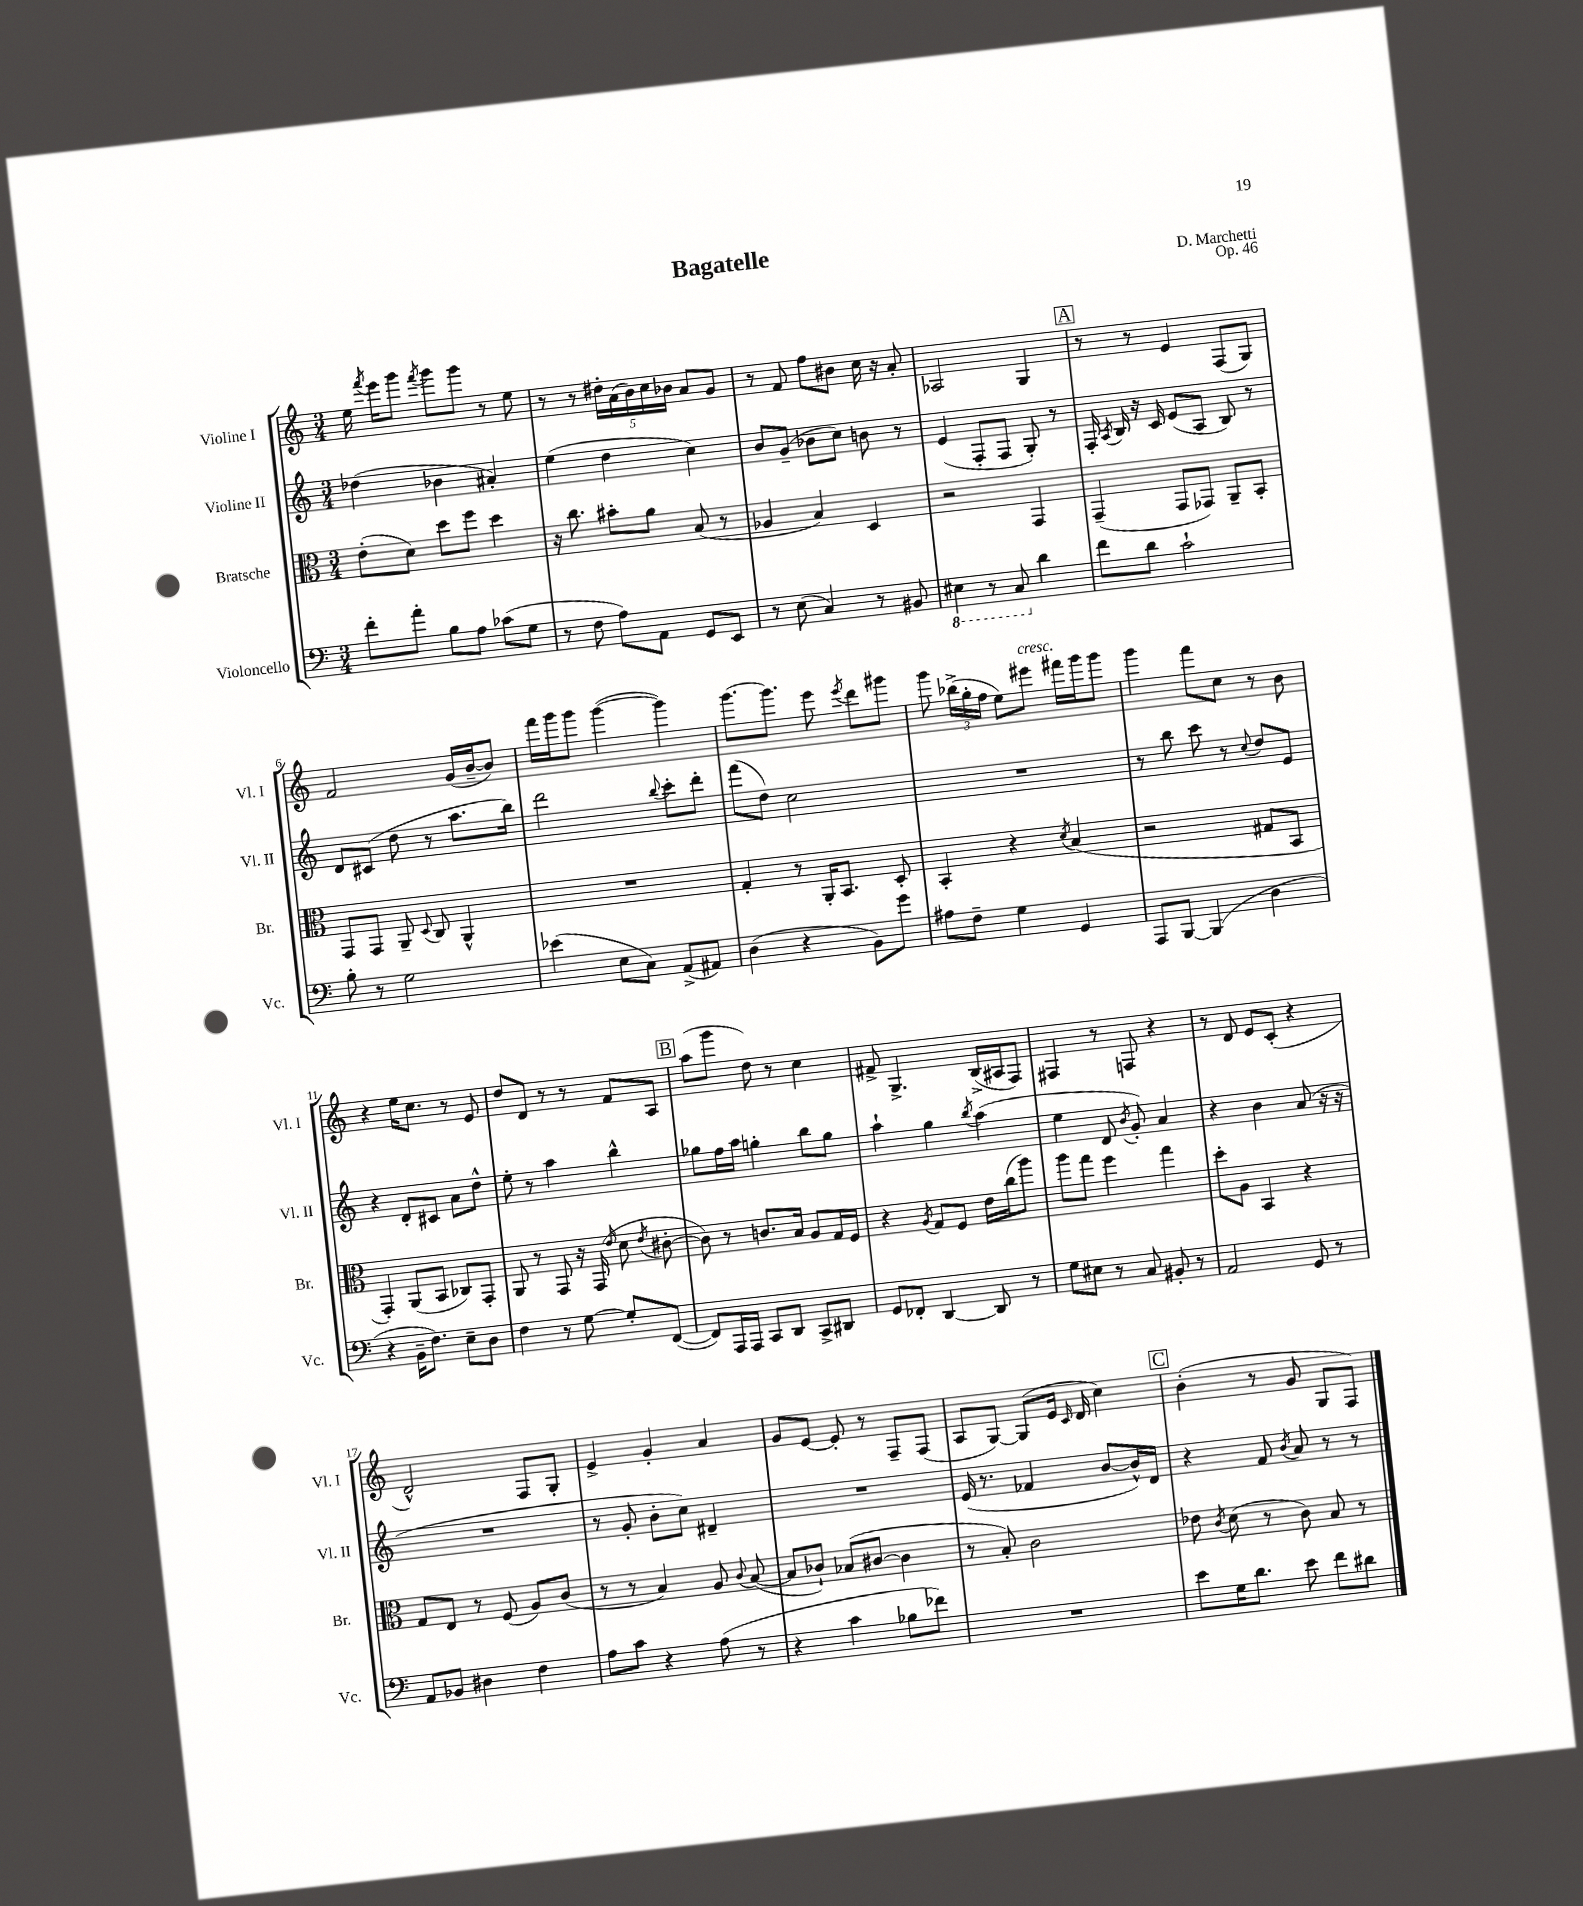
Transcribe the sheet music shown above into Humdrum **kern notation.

**kern	**kern	**kern	**kern
*part4	*part3	*part2	*part1
*staff4	*staff3	*staff2	*staff1
*I"Violoncello	*I"Bratsche	*I"Violine II	*I"Violine I
*I'Vc.	*I'Br.	*I'Vl. II	*I'Vl. I
*clefF4	*clefC3	*clefG2	*clefG2
*k[]	*k[]	*k[]	*k[]
*M3/4	*M3/4	*M3/4	*M3/4
=1	=1	=1	=1
8f'\L	(8e'\L	(4dd-X\	16ee\
.	.	.	8qfff/
.	.	.	16eee\KL
8a'\J	8d\J)	.	8ggg\J
.	.	.	8qfff/
8B\L	8dd\L	4b-X\	8ggg\L
8A\J	8ff\J	.	8ggg\J
(8c-X\L	4dd\	4a#X'/)	8r
8G\J	.	.	8ee\
=2	=2	=2	=2
8r	16r	(4ee\	8r
.	8.cc\	.	.
8F\	.	.	8r
8A\L)	8b#X'\L	4dd\	20dd#X'\LL
.	.	.	(20a\
.	.	.	20b\)
8AA\J	8a\J	.	.
.	.	.	20cc\
.	.	.	20b-X\JJ
8GG/L	(8B/	4cc\)	8a/L
8EE/J	8r	.	8g/J
=3	=3	=3	=3
8r	4A-X/	8b/L	8r
(8E\	.	(8g~/J	8f/
4C/)	4B/)	8b-X\L	8ff\L
.	.	8cc\J)	8b#X\J
8r	4D/	8bn\	16cc\
.	.	.	16r
8BB#X/	.	8r	8a'/
=4	=4	=4	=4
*8ba	*	*	*
4EE#X\	2r	(4e/	2A-X/
8r	.	8F'/L	.
8CC/	.	8F/J	.
*X8ba	*	*	*
4d\	4GG/	8G'/)	4G/
.	.	8r	.
!!LO:REH:place=s1:t=A
=5	=5	=5	=5
8f\L	(4GG~/	16F'/	8r
.	.	8qA/	.
.	.	16B/	.
8d\J	.	16r	8r
.	.	16c/	.
2c`\	8GG/L	(8e/L	4e/
.	8GG-X/J)	8A/J	.
.	8AA~/L	8B/)	(8F/L
.	8BB'/J	8r	8G/J)
!!LO:LB:g=z
=6	=6	=6	=6
8B'\	8GG/L	8d/L	2f/
8r	8GG/J	(8c#X/J	.
2G\	8AA~/	8dd\	.
.	8qqD/	.	.
.	8C/	8r	.
.	4AA^^/	8.aa\L	(16g/LL
.	.	.	[16b~/J
.	.	.	8b/J])
.	.	16bb\Jk)	.
=7	=7	=7	=7
(4e-X\	2.r	2ddd\	16fff\LL
.	.	.	16ggg\J
.	.	.	8ggg\J
8E\L	.	.	([4ggg\
8C\J)	.	.	.
.	.	8qqbb/	.
(8AA^/L	.	8ccc'\L	4ggg\])
8AA#X/J)	.	8ddd'\J	.
=8	=8	=8	=8
(4D\	4G'/	(8fff\L	[8.ggg\L
.	.	8dd\J)	.
.	.	.	8.ggg\J]
4r	8r	2cc\	.
.	16AA'/KL	.	8eee\
.	8.BB/J	.	.
.	.	.	8qeee/
8BB\L)	.	.	8ddd\L
8g\J	8D'/	.	8ggg#X\J
=9	=9	=9	=9
8A#X\L	4BB'/	2.r	8ggg\
8F~\J	.	.	(24bb-X^\LL
.	.	.	24gg'\
.	.	.	24ff\JJ
4G\	4r	.	8ee\L)
!	!	!	!LO:TX:a:i:t=cresc.
.	.	.	8eee#X\J
.	8qd/	.	.
4GG/	(4B/	.	16fff#X\LL
.	.	.	16ggg\J
.	.	.	8ggg\J
=10	=10	=10	=10
8AAA/L	2r	8r	4ggg\
[8BBB/J	.	8bb\	.
(4BBB/]	.	8ccc\	8fff\L
.	.	8r	8cc\J
.	.	8qqcc/	.
4D\	8G#X/L	8dd/L	8r
.	8BB/J	8e/J	8b\
!!LO:LB:g=z
=11	=11	=11	=11
4r	4GG'/)	4r	4r
16BB~\KL	(8AA/L	8d'/L	16ee\KL
8.F\J)	.	.	8.cc\J
.	8BB/J	8c#X/J	.
8E~\L	8C-X/L)	8a\L	8r
8D\J	8GG'/J	8dd^^\J	8e/
=12	=12	=12	=12
4F\	8AA/	8ee'\	8dd/L
.	8r	8r	8d/J
8r	8GG/	4aa\	8r
[8G\	16r	.	8r
.	(16GG/	.	.
.	16qqe/	.	.
8G'/L]	8d\	4bb^^\	8f/L
.	8qe/	.	.
([8FF/J	[8c#X'\	.	8A/J
!!LO:REH:place=s1:t=B
=13	=13	=13	=13
8FF/L])	8c#\])	8gg-X\L	(8aa\L
16AAA/L	8r	16ff\L	8ggg\J
16AAA/JJ	.	16aa\JJ	.
8CC/L	8.cn/L	4ggn'\	8dd\)
8DD/J	.	.	8r
.	16B/Jk	.	.
8CC^/L	8A/L	8bb\L	4cc\
8DD#X/J	16G/L	8gg\J	.
.	16F/JJ	.	.
=14	=14	=14	=14
8GG/L	4r	4aa`\	8f#X^/
8FF-X'/J	.	.	4.G^/
.	8qA/	.	.
[4DD/	8G/L	4gg\	.
.	8F/J	.	.
.	.	8qbb/	.
8DD/]	16e\LL	(4aa\	(16B^/LL
.	(16cc\J	.	16A#X/J
8r	8aa\J)	.	8F/J)
=15	=15	=15	=15
8G\L	8aa\L	4ee\	4F#X/
8E#X\J	8gg\J	.	.
8r	4ff\	8d/	8r
.	.	8qb/	.
8C/	.	8g'/)	8Fn/
8BB#X'/	4gg\	4a/	4r
8r	.	.	.
=16	=16	=16	=16
2AA/	8dd'\L	4r	8r
.	8A\J	.	8d/
.	4BB/	4b\	8e/L
.	.	.	(8c'/J
8GG/	4r	(8a/	4r
8r	.	16r	.
.	.	16r	.
!!LO:LB:g=z
=17	=17	=17	=17
8AA/L	8G/L	2.r	2d^^/)
8BB-X/J	8E/J	.	.
4D#X\	8r	.	.
.	(8F/	.	.
4F\	8A/L)	.	8F/L
.	(8c/J	.	8G'/J
=18	=18	=18	=18
8A\L	8r	8r	4e^/
8c\J	8r	8g'/	.
4r	4B/)	8b'\L	4g'/
.	.	8cc\J)	.
(8A\	8A/	4d#X~/	4a/
.	8qqc/	.	.
8r	([8B/	.	.
=19	=19	=19	=19
4r	8B/L]	2.r	8g/L
.	8c-X`/J)	.	[8e/J
4c\	(8B-X/L	.	8e'/]
.	[8c#X/J	.	8r
8B-X\L	4c#\]	.	8F~/L
8f-X\J)	.	.	(8F/J
=20	=20	=20	=20
2.r	8r	(16e/	8A/L
.	.	8.r	.
.	8B'/)	.	[8G/J)
.	2c\	4f-X/	(8G/L]
.	.	.	16e/Jk
.	.	.	16qqc/
.	.	.	16d/
.	.	[8b/L	4cc\)
.	.	16b^^/L])	.
.	.	16d/JJ	.
!!LO:REH:place=s1:t=C
=21	=21	=21	=21
8e\L	8e-X\	4r	(4b'\
.	8qc/	.	.
16G\K	(8d\	.	.
8.d\J	.	.	.
.	8r	8f/	8r
.	.	8qb/	.
8e\	8c\)	8a/	8g/
8f\L	8B/	8r	8G/L
8d#X\J	8r	8r	8F/J)
==	==	==	==
*-	*-	*-	*-
